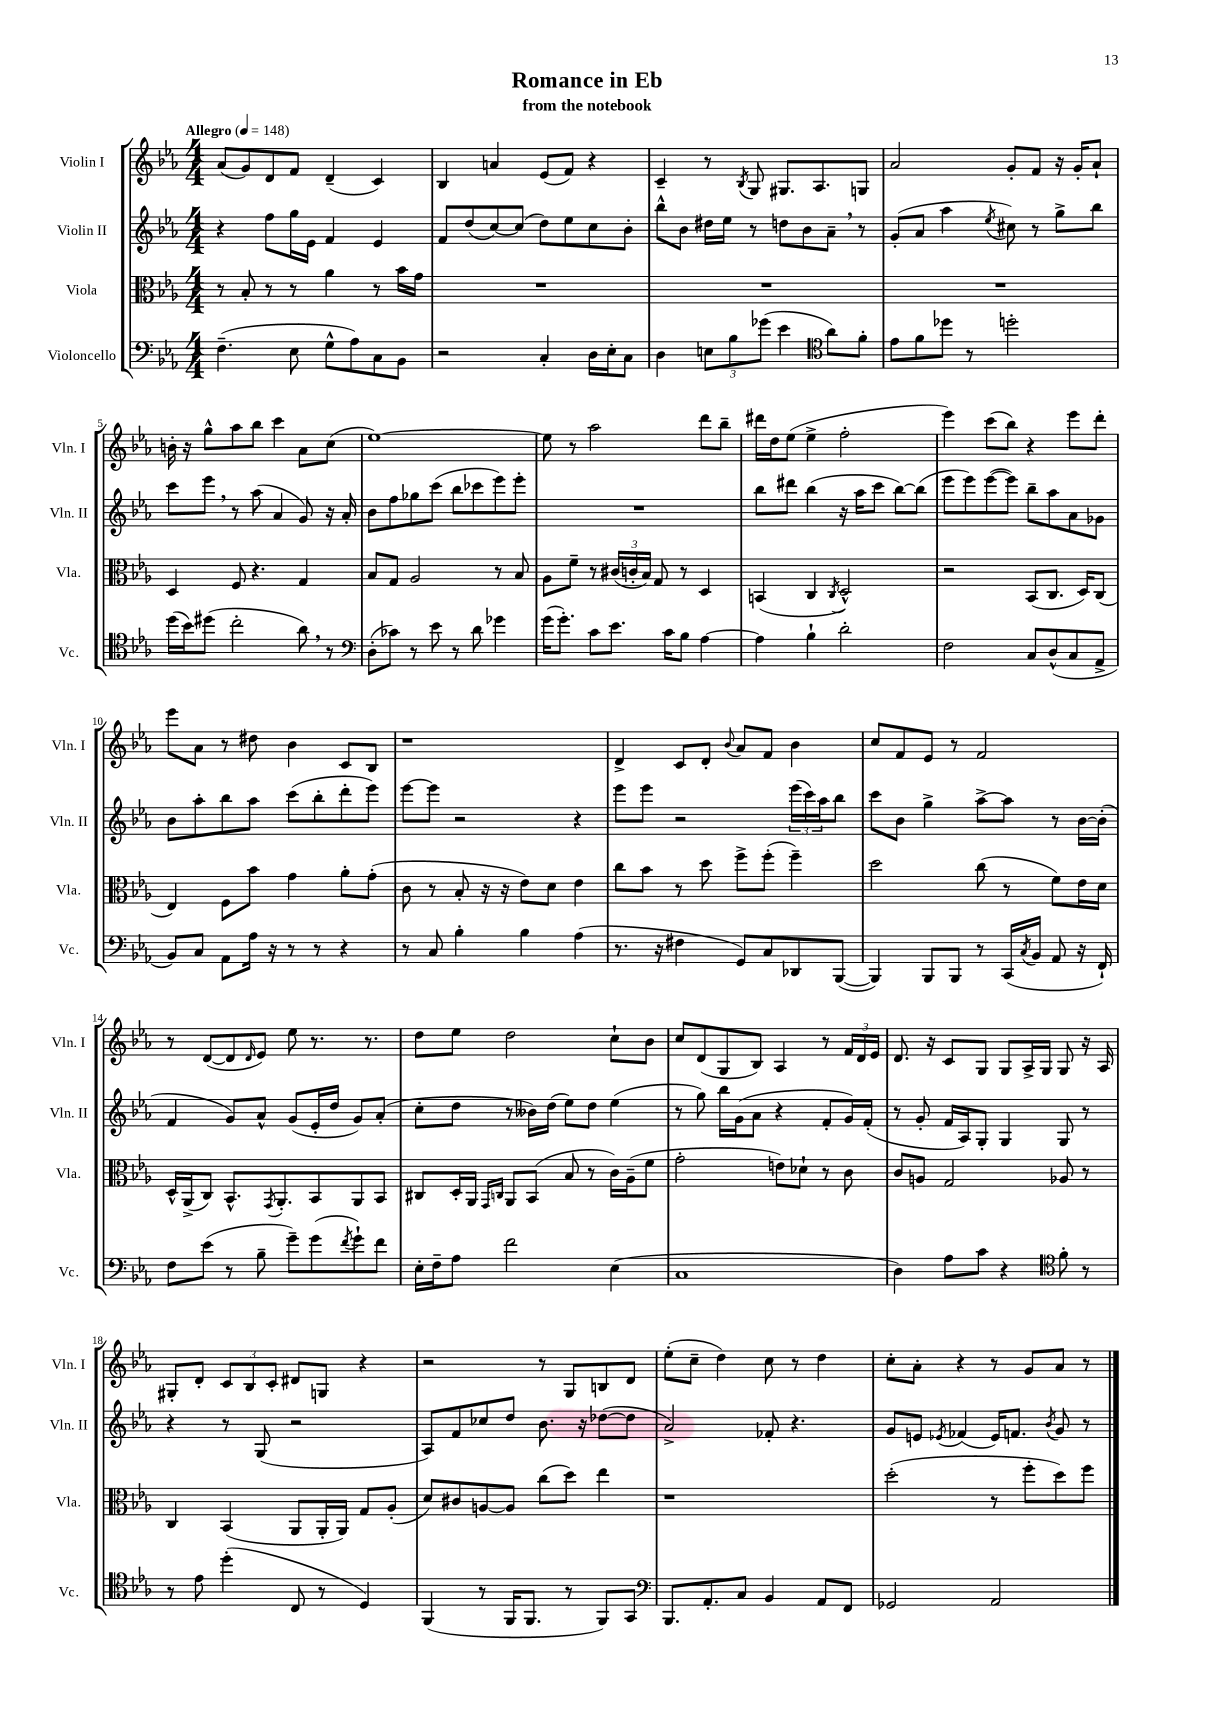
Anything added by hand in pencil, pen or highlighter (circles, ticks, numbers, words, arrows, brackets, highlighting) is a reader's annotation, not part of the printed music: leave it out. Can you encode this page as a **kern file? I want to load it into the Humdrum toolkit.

**kern	**kern	**kern	**kern
*part4	*part3	*part2	*part1
*staff4	*staff3	*staff2	*staff1
*I"Violoncello	*I"Viola	*I"Violin II	*I"Violin I
*I'Vc.	*I'Vla.	*I'Vln. II	*I'Vln. I
*clefF4	*clefC3	*clefG2	*clefG2
*k[b-e-a-]	*k[b-e-a-]	*k[b-e-a-]	*k[b-e-a-]
*M4/4	*M4/4	*M4/4	*M4/4
*MM148	*MM148	*MM148	*MM148
=1	=1	=1	=1
!	!	!	!LO:TX:a:B:t=Allegro
(4.F~\	8r	4r	(8a-/L
.	8B-'/	.	8g/)
.	8r	8ff\L	8d/
8E-\	8r	16gg\L	8f/J
.	.	16e-\JJ	.
8G^^\L	4a-\	4f/	(4d~/
8A-\)	.	.	.
8C\	8r	4e-/	4c/)
8BB-\J	16b-\LL	.	.
.	16g\JJ	.	.
=2	=2	=2	=2
2r	1r	8f/L	4B-/
.	.	(8dd/	.
.	.	[8cc/)	4an/
.	.	(8cc/J]	.
4C'/	.	8dd\L)	(8e-/L
.	.	8ee-\	8f/J)
16D\LL	.	8cc\	4r
16E-'\J	.	.	.
8C\J	.	8b-'\J	.
=3	=3	=3	=3
4D\	1r	8bb-^^\L	4c~/
.	.	8b-\J	.
12En\L	.	16dd#X\LL	8r
.	.	16ee-\JJ	.
12B-\	.	.	.
.	.	.	8qB-/
.	.	8r	8G/
(12g-X\J	.	.	.
4e-\	.	8ddn\L	8.G#X/L
.	.	8b-\	.
.	.	.	8.A-/
*clefC4	*	*	*
8a-\L)	.	8a-~,\J	.
8f'\J	.	8r	8Gn/J
=4	=4	=4	=4
8e-\L	1r	(8g'/L	2a-/
8f\	.	8a-/J	.
8dd-X\J	.	4aa-\	.
8r	.	.	.
.	.	8qee-/	.
2ddn'\	.	8cc#X\)	8g'/L
.	.	8r	8f/J
.	.	8gg^\L	16r
.	.	.	16g'/KL
.	.	8bb-\J	8a-`/J
!!LO:LB:g=z
=5	=5	=5	=5
(16dd\LL	4D/	8ccc\L	16bn'\
16b-\J)	.	.	16r
(8dd#X\J	.	8eee-,\J	8gg^^\L
2cc'\	8F/	8r	8aa-\
.	4.r	(8aa-\	8bb-\J
.	.	4a-/	4ccc\
8a-,\)	4G/	8g/)	8a-\L
8r	.	16r	(8cc\J
.	.	16a-'/	.
=6	=6	=6	=6
*clefF4	*	*	*
(8D'\L	8B-/L	8b-\L	[1ee-)
8c-X\J)	8G/J	8ff\	.
8r	2A-/	8gg-X\	.
8e-\	.	(8ccc\J	.
8r	.	8bb-\L	.
8d\	.	8ccc-X\	.
4g-X\	8r	8eee-\)	.
.	8B-/	8eee-'\J	.
=7	=7	=7	=7
(16g\KL	8A-\L	1r	8ee-\]
8.g'\J)	.	.	.
.	8f~\J	.	8r
8c\L	8r	.	2aa-\
8.e-\J	(24c#X/LL	.	.
.	24cn'/	.	.
.	24B-/JJ)	.	.
.	8G/	.	.
16c\KL	.	.	.
8B-\J	8r	.	.
[4A-\	4D/	.	8ddd\L
.	.	.	8bb-~\J
=8	=8	=8	=8
4A-\]	(4BBn/	8bb-\L	16ddd#X\LL
.	.	.	16dd\J
.	.	8ddd#X\J	(8ee-\J
4B-`\	4C/	(4bb-\	4ee-^\
.	8qC/	.	.
2d'\	2D^^/)	16r	2ff'\
.	.	16aa-\KL	.
.	.	8ccc\J	.
.	.	[8bb-\L)	.
.	.	(8bb-\J]	.
=9	=9	=9	=9
2F\	2r	8eee-\L	4eee-\)
.	.	8eee-\)	.
.	.	([8eee-\	(8ccc\L
.	.	8eee-\J])	8bb-\J)
8C/L	(8BB-/L	8bb-~\L	4r
(8D^^/	8.C/J	8aa-\	.
8C/	.	8a-\	8eee-\L
.	16D/KL)	.	.
8AA-^/J	(8C/J	8g-X\J	8ddd'\J
!!LO:LB:g=z
=10	=10	=10	=10
8BB-/L)	4E-/)	8b-\L	8eee-\L
8C/J	.	8aa-'\	8a-\J
8AA-\L	8F\L	8bb-\	8r
16A-\Jk	8b-\J	8aa-\J	8dd#X\
16r	.	.	.
8r	4g\	(8ccc\L	4b-\
8r	.	8bb-'\	.
4r	8a-'\L	8ddd'\	8c/L
.	(8g'\J	8eee-\J)	8B-/J
=11	=11	=11	=11
8r	8c\	[8eee-\L	1r
8C/	8r	8eee-\J]	.
4B-'\	8B-'/	2r	.
.	16r	.	.
.	16r	.	.
4B-\	8e-\L)	.	.
.	8d\J	.	.
(4A-\	4e-\	4r	.
=12	=12	=12	=12
8.r	8cc\L	8eee-\L	4d^/
.	8b-\J	8eee-\J	.
16r	.	.	.
4F#X\	8r	2r	8c/L
.	8dd\	.	8d'/J
.	.	.	8qqb-/
8GG/L)	8ff^\L	.	8a-/L
8C/	(8ff'\J	.	8f/J
8DD-X/	4ff~\)	(24eee-\LL	4b-\
.	.	24ccc\)	.
.	.	24aa-\J	.
([8BBB-/J	.	8bb-\J	.
=13	=13	=13	=13
4BBB-/])	2dd\	8ccc\L	8cc/L
.	.	8b-\J	8f/
8BBB-/L	.	4gg^\	8e-/J
8BBB-/J	.	.	8r
8r	(8cc\	[8aa-^\L	2f/
(16CC/LL	8r	8aa-\J]	.
8qC/	.	.	.
16BB-/JJ	.	.	.
8AA-/	8f\L)	8r	.
16r	16e-\L	[16b-\LL	.
16FF`/)	16d\JJ	(16b-'\JJ]	.
!!LO:LB:g=z
=14	=14	=14	=14
8F\L	16D^^/LL	4f/	8r
.	(16AA-^/J	.	.
(8e-\J	8C/J)	.	([8d/L
8r	8.BB-^^/L	8g/L)	8d/]
.	.	.	16qqd/
8B-~\	.	8a-^^/J	8e-/J)
.	8qGG/	.	.
.	8.AA-'/	.	.
8g~\L)	.	(8g/L	8ee-\
(8g\	8BB-/	16e-'/L	8.r
.	.	16dd/JJ	.
8qf/	.	.	.
8g`\)	8AA-/	8g/L)	.
.	.	.	8.r
8f\J	8BB-/J	(8a-'/J	.
=15	=15	=15	=15
16E-'\LL	8C#X/L	8cc'\L	8dd\L
16F~\J	.	.	.
8A-\J	16D'/L	8dd\J	8ee-\J
.	16AA-/JJ	.	.
.	16qqGG/LL	.	.
.	16qqCn/JJ	.	.
2f\	8AA-/L	8r	2dd\
.	(8BB-/J	16b--X\LL)	.
.	.	(16dd\JJ	.
.	8B-/	8ee-\L)	.
.	8r	8dd\J	.
(4E-\	16c\LL)	(4ee-\	8cc`\L
.	(16A-~\J	.	.
.	8f\J	.	8b-\J
=16	=16	=16	=16
1C	2g'\	8r	8cc/L
.	.	8gg\)	(8d/
.	.	16bb-\LL	8G/
.	.	(16g\J	.
.	.	8a-\J	8B-/J)
.	8en\L)	4r	4A-/
.	8d-X`\J	.	.
.	8r	8f'/L	8r
.	8c\	16g/L)	24f/LL
.	.	.	24d/
.	.	(16f'/JJ	.
.	.	.	24e-/JJ
=17	=17	=17	=17
4D\)	8c/L	8r	8.d/
.	8An/J	8g'/	.
.	.	.	16r
8A-\L	2G/	16f/LL	8c/L
.	.	16A-/J)	.
8c\J	.	8G'/J	8G/J
4r	.	4G/	8G/L
.	.	.	16A-^/L
.	.	.	16G/JJ
*clefC4	*	*	*
8f'\	8A-X/	8G/	8G/
8r	8r	8r	16r
.	.	.	16A-/
!!LO:LB:g=z
=18	=18	=18	=18
8r	4C/	4r	8G#X'/L
8e-\	.	.	8d'/J
(4dd'\	(4BB-/	8r	12c/L
.	.	.	12B-/
.	.	(8G/	.
.	.	.	12c'/J
8C/	8AA-/L	2r	8d#X/L
8r	16AA-'/L	.	8Gn/J
.	16AA-/JJ)	.	.
4D/)	8G/L	.	4r
.	(8A-'/J	.	.
=19	=19	=19	=19
(4FF/	8d/L)	8A-/L)	2r
.	8c#X/	8f/	.
8r	[8An/	8cc-X/	.
16FF/KL	8A/J]	8dd/J	.
8.FF/J	.	.	.
.	(8cc\L	8.b-\	8r
8r	8dd\J)	.	8G/L
.	.	16r	.
8FF/L)	4ee-\	([8dd-X\L	8Bn/
8GG/J	.	8dd-\J]	8d/J
=20	=20	=20	=20
*clefF4	*	*	*
8.BBB-/L	1r	2a-^/)	(8ee-'\L
.	.	.	8cc~\J
8.AA-'/	.	.	.
.	.	.	4dd\)
8C/J	.	.	.
4BB-/	.	8f-X'/	8cc\
.	.	4.r	8r
8AA-/L	.	.	4dd\
8FF/J	.	.	.
=21	=21	=21	=21
2GG-X/	(2dd'\	8g/L	8cc'\L
.	.	8en/J	8a-'\J
.	.	8qe-X/	.
.	.	(4f-X/	4r
2AA-/	8r	16e-/KL)	8r
.	.	8.fn/J	.
.	8ff'\L	.	8g/L
.	.	8qb-/	.
.	8dd\)	8g/	8a-/J
.	8ff\J	8r	8r
==	==	==	==
*-	*-	*-	*-
